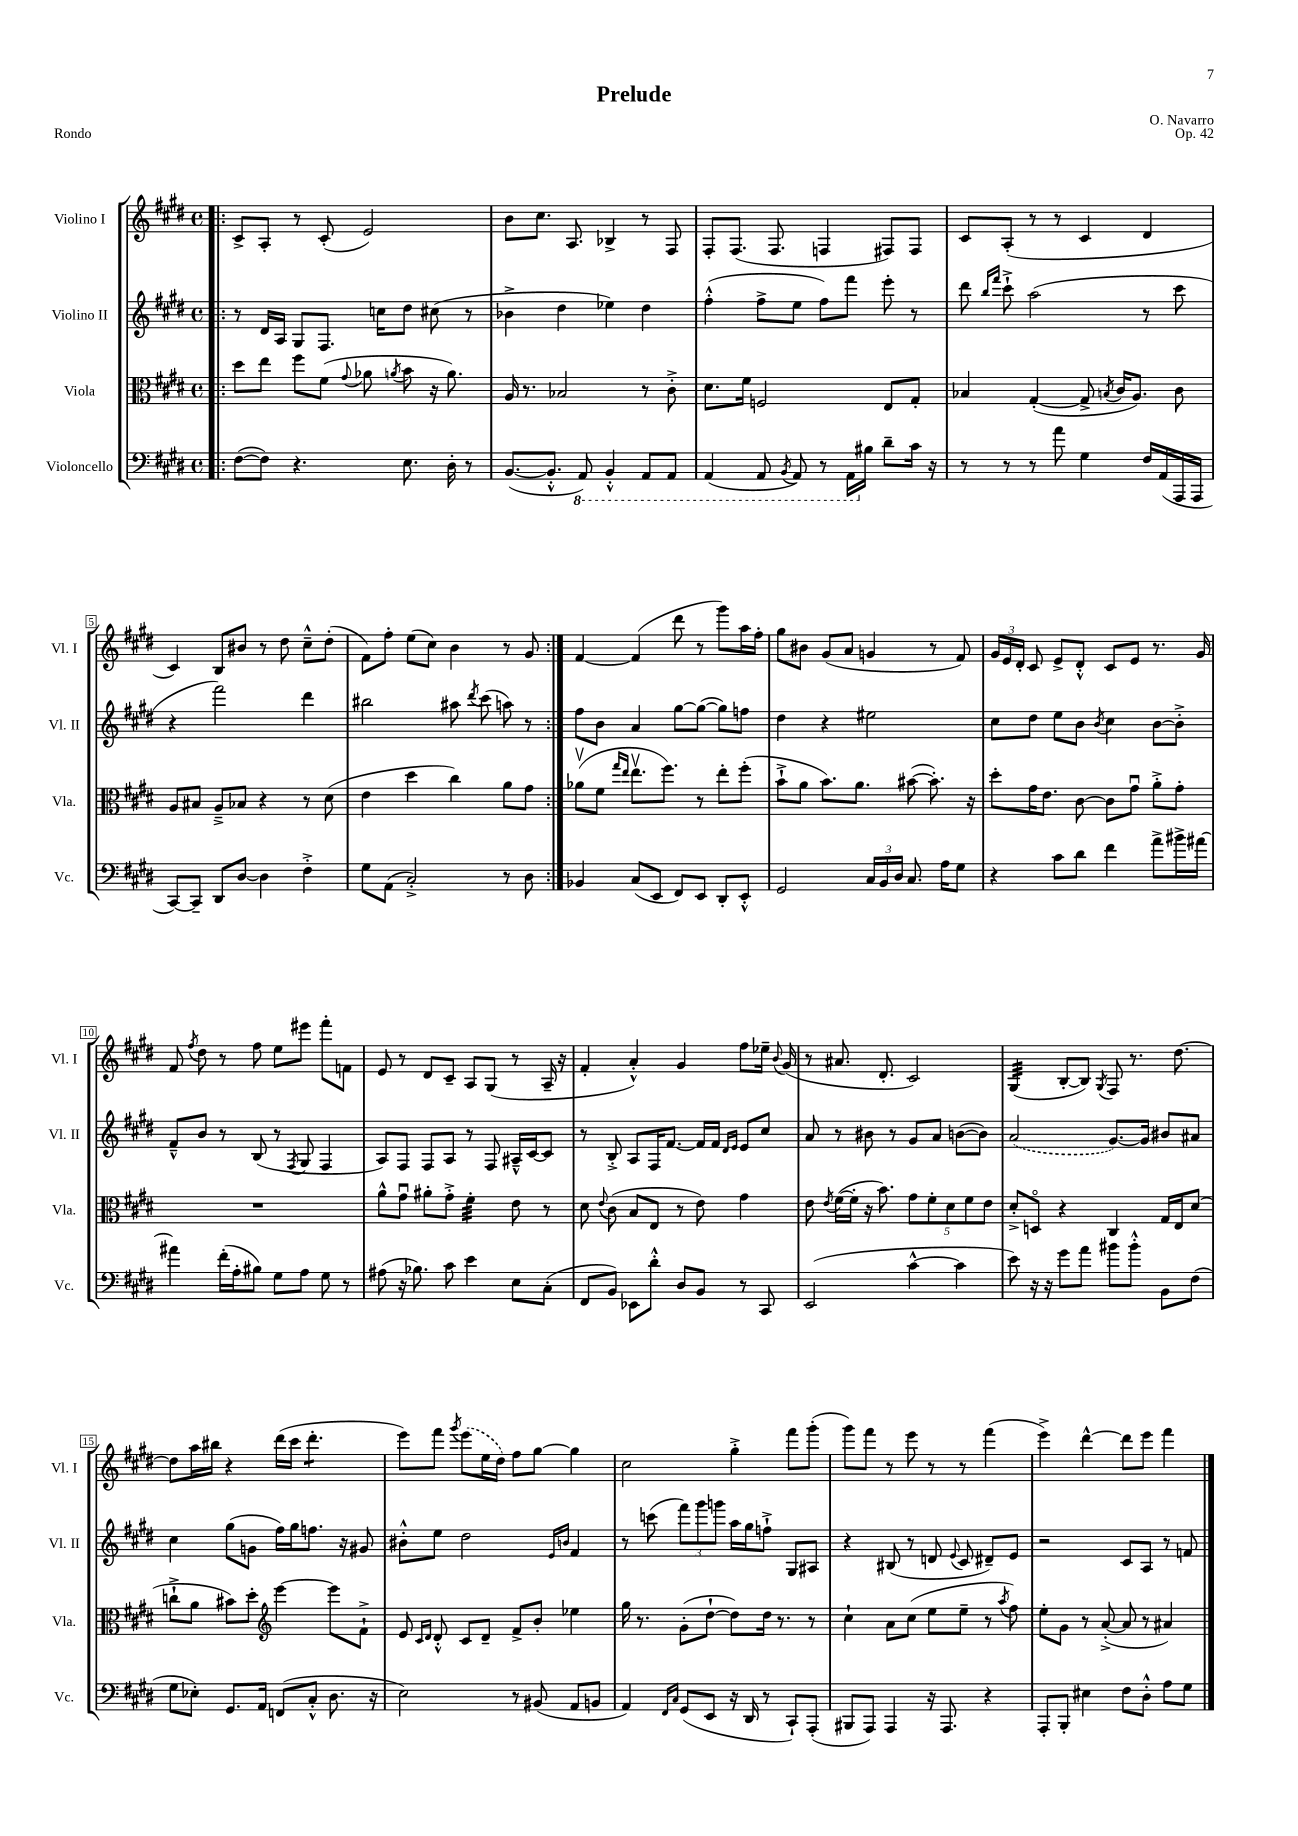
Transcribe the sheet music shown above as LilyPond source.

\header { title = "Prelude" composer = "O. Navarro" opus = "Op. 42" piece = "Rondo" }
<<
\new StaffGroup <<
\new Staff = "s0" \with { instrumentName = "Violino I" shortInstrumentName = "Vl. I" } {
    \clef treble \key e \major \defaultTimeSignature \time 4/4
    \autoBeamOff \repeat volta 2 { \bar ".|:" cis'8[-> a8]-. r8 cis'8-.( e'2) |
    b'8[ cis''8.] a8. bes4-> r8 fis8 |
    fis8[-. fis8.]( fis8. f4 fis8[) fis8] |
    cis'8[ a8]-.( r8 r8 cis'4 dis'4 |
    cis'4) b8[ bis'8] r8 dis''8 cis''8[---^ dis''8]-.( |
    fis'8[) fis''8]-. e''8[( cis''8]) b'4 r8 gis'8 | }
    fis'4~ fis'4( dis'''8 r8 gis'''8[) a''16 fis''16]-. |
    gis''8[ bis'8] gis'8[( a'8] g'4 r8 fis'8) |
    \tuplet 3/2 { gis'16[ e'16 dis'16]-. } cis'8 e'8[-> dis'8]-.-^ cis'8[ e'8] r8. gis'16 |
    fis'8 \acciaccatura { fis''8 } dis''8 r8 fis''8 e''8[ eis'''8] fis'''8[-. f'8] |
    e'8 r8 dis'8[ cis'8]-- a8[ gis8]( r8 a16-- r16 |
    fis'4-. a'4-.-^) gis'4 fis''8[ ees''16]-- \appoggiatura { b'8 } gis'16( |
    r8 ais'8. dis'8.-. cis'2) |
    gis4:32( b8[~-. b8]) \acciaccatura { gis8 } fis8 r8. dis''8.~ |
    dis''8[ a''16 bis''16] r4 dis'''16[( cis'''16] dis'''4.:8-. |
    e'''8[) fis'''8] \acciaccatura { gis'''8 } \once \slurDashed e'''8[( e''16 dis''16]) fis''8[ gis''8]~ gis''4 |
    cis''2 gis''4-.-> fis'''8[ gis'''8]-.( |
    gis'''8[) fis'''8] r8 e'''8 r8 r8 fis'''4( |
    e'''4->) dis'''4~-^ dis'''8[ e'''8] fis'''4 \bar "|." |
}
\new Staff = "s1" \with { instrumentName = "Violino II" shortInstrumentName = "Vl. II" } {
    \clef treble \key e \major \defaultTimeSignature \time 4/4
    \autoBeamOff \repeat volta 2 { \bar ".|:" r8 dis'16[ a16] gis8[ fis8.] c''16[ dis''8] cis''8( r8 |
    bes'4-> dis''4 ees''4) dis''4 |
    fis''4-.-^( fis''8[-> e''8] fis''8[) fis'''8] e'''8-. r8 |
    dis'''8 \grace { b''16[ fis'''16] } cis'''8-!-> a''2( r8 cis'''8 |
    r4 fis'''2) dis'''4 |
    bis''2 ais''8 \acciaccatura { dis'''8 } cis'''8( a''8) r8 | }
    fis''8[ b'8] a'4 gis''8[~ gis''8]~( gis''8[) f''8] |
    dis''4 r4 eis''2 |
    cis''8[ dis''8] e''8[ b'8] \acciaccatura { b'8 } cis''4 b'8[~ b'8]-.-> |
    fis'8[---^ b'8] r8 b8( r8 \acciaccatura { fis8 } gis8 fis4 |
    a8[) fis8] fis8[ a8] r8 fis8 ais16[---^ cis'16~ cis'8] |
    r8 b8-.-> a8[ fis16 fis'8.]~ fis'16[ fis'16] \grace { dis'16[ e'16] } e'8[ cis''8] |
    a'8 r8 bis'8 r8 gis'8[ a'8] b'8[~( b'8]) |
    \once \slurDashed a'2( gis'8.[~) gis'16] bis'8[ ais'8] |
    cis''4 gis''8[( g'8] fis''16[) gis''16 f''8.] r16 gis'8 |
    bis'8[-.-^ e''8] dis''2 \grace { e'16[ b'16] } fis'4 |
    r8 c'''8( \tuplet 3/2 { fis'''8[) gis'''8 g'''8] } a''16[ gis''16 f''8]-!-> gis8[ ais8] |
    r4 bis8( r8 d'8 \appoggiatura { e'8 } cis'8 dis'8[--) e'8] |
    r2 cis'8[ a8] r8 f'8 \bar "|." |
}
\new Staff = "s2" \with { instrumentName = "Viola" shortInstrumentName = "Vla." } {
    \clef alto \key e \major \defaultTimeSignature \time 4/4
    \autoBeamOff \repeat volta 2 { \bar ".|:" dis''8[ e''8] fis''8[ fis'8]( \appoggiatura { gis'8 } aes'8 \acciaccatura { a'8 } b'8 r16 a'8.) |
    a16 r8. bes2 r8 cis'8-.-> |
    dis'8.[ fis'16] f2 e8[ gis8]-. |
    bes4 gis4~-.( gis8-> \acciaccatura { b8 } cis'16[ a8.]) cis'8 |
    a8[ bis8] a8[---> bes8] r4 r8 dis'8( |
    e'4 dis''4 cis''4) a'8[ gis'8] | }
    aes'8[\upbow( fis'8] \grace { gis''16[ e''16] } e''8.[\upbow fis''8.]) r8 e''8[-. fis''8]-.( |
    b'8[-!-> a'8] b'8.[) a'8.] bis'8~( bis'8.-.) r16 |
    dis''8[-. gis'16 e'8.] cis'8~ cis'8[ gis'8]\downbow a'8[-.-> gis'8]-. |
    R1 |
    a'8[-^ gis'8]\downbow ais'8[-. gis'8]-.-> fis'4:32-. e'8 r8 |
    dis'8 \appoggiatura { e'8 } cis'8( b8[ e8] r8 e'8) gis'4 |
    e'8 \acciaccatura { e'8 } fis'16[~( fis'16]-. r16 b'8.) \tuplet 5/4 { gis'8[ fis'8-. dis'8 fis'8 e'8] } |
    dis'8[-.-> d8]\flageolet r4 cis4 gis16[ e16 dis'8]( |
    c''8[-!-> a'8] bis'8[) dis''8]-. \clef treble e'''4~ e'''8[ fis'8]-!-> |
    e'8 \grace { cis'16[ dis'16] } dis'8-.-^ cis'8[ dis'8]-- fis'8[-> b'8]-. ees''4 |
    gis''16 r8. gis'8[-.( dis''8]~-! dis''8[) dis''16] r8. r8 |
    cis''4-! a'8[ cis''8]( e''8[ e''8]-- r8 \acciaccatura { a''8 } fis''8) |
    e''8[-. gis'8] r8 a'8~-.->( a'8 r8 ais'4) \bar "|." |
}
\new Staff = "s3" \with { instrumentName = "Violoncello" shortInstrumentName = "Vc." } {
    \clef bass \key e \major \defaultTimeSignature \time 4/4
    \autoBeamOff \repeat volta 2 { \bar ".|:" fis8[~( fis8]) r4. e8. dis16-. r8 |
    b,8.[~( b,8.]-.-^ \ottava #-1 a,,8) b,,4-.-^ a,,8[ a,,8] |
    a,,4( a,,8 \acciaccatura { b,,8 } a,,8) r8 a,,16[ \ottava #0 bis16] dis'8[-- cis'16] r16 |
    r8 r8 r8 a'8 gis4 fis16[ a,16( a,,16 a,,16] |
    cis,8[~) cis,8]-- dis,8[ dis8]~ dis4 fis4-.-> |
    gis8[ a,8]( cis2-.->) r8 dis8 | }
    bes,4 cis8[( e,8] fis,8[) e,8] dis,8[-. e,8]-.-^ |
    gis,2 \tuplet 3/2 { cis16[ b,16 dis16] } cis8. a16[ gis8] |
    r4 cis'8[ dis'8] fis'4 a'8[-> bis'16-> ais'16]~ |
    ais'4 fis'16[-.( a16-. bis8]) gis8[ a8] gis8 r8 |
    ais8( r16 bes8.) cis'8 e'4 e8[ cis8]-.( |
    fis,8[ b,8]) ees,8[ dis'8]-.-^ dis8[ b,8] r8 cis,8 |
    e,2( cis'4~-^ cis'4 |
    e'8) r16 r16 gis'8[ a'8] bis'8[ bis'8]-.-^ b,8[ fis8]( |
    gis8[ ees8]-.) gis,8.[ a,16] f,8[( cis8]-.-^ dis8. r16 |
    e2) r8 bis,8( a,8[ b,8] |
    a,4) \grace { fis,16[ cis16] } gis,8[( e,8] r16 dis,16 r8 cis,8[-!) a,,8]-.( |
    bis,,8[ a,,8]) a,,4 r16 a,,8. r4 |
    a,,8[-. b,,8]-. eis4 fis8[ dis8]-.-^ a8[ gis8] \bar "|." |
}
>>
>>
\layout { \context { \Score \override BarNumber.stencil = #(make-stencil-boxer 0.1 0.3 ly:text-interface::print) } }
